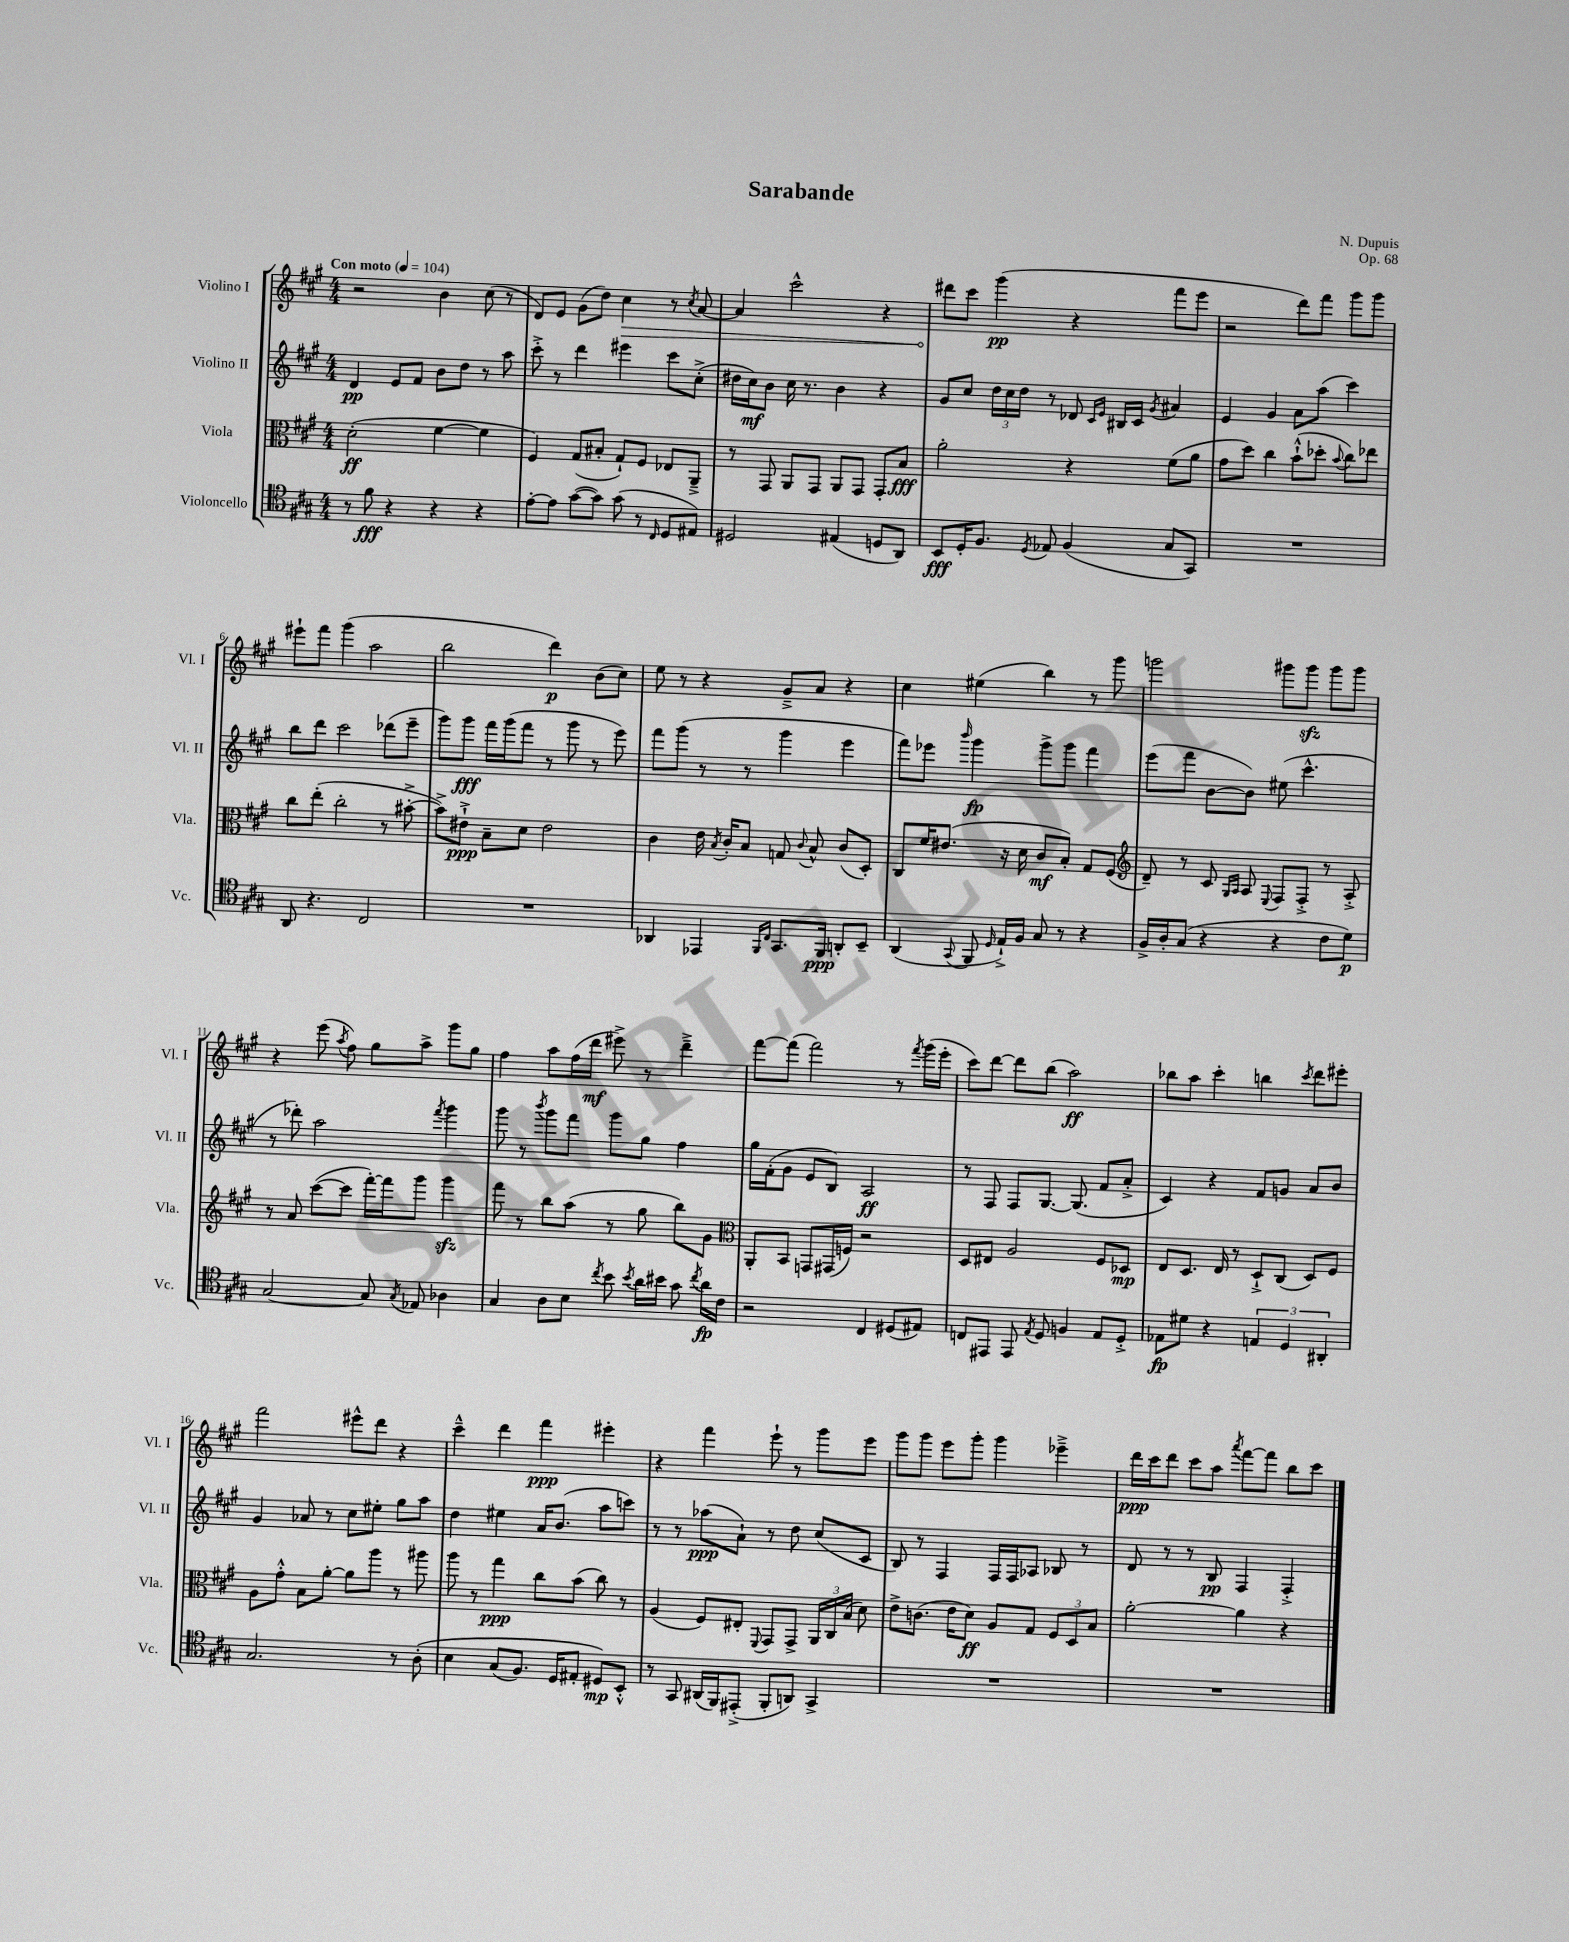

**kern	**kern	**kern	**kern
*staff4	*staff3	*staff2	*staff1
*clefC4	*clefC3	*clefG2	*clefG2
*k[f#c#g#]	*k[f#c#g#]	*k[f#c#g#]	*k[f#c#g#]
*M4/4	*M4/4	*M4/4	*M4/4
*MM104	*MM104	*MM104	*MM104
8r	(2d'	4d	2r
8f#	.	.	.
4r	.	8e	.
.	.	8f#	.
4r	[4f#	8b	4b
.	.	8dd	.
4r	4f#]	8r	(8cc#
.	.	8aa	8r
=	=	=	=
[8e'	4F#)	8ccc#'^	8d)
8e]	.	8r	8e
([8g#	(8G#	4ddd	(8g#
8g#])	8B#'	.	8dd)
(8g#	8G#`)	4eee#	4cc#
8r	8F#	.	.
16qqC#	.	.	.
8D	8E-	8ccc#	8r
.	.	.	8qcc#
8E#)	8AA~^	(8cc#'^	[8a
=	=	=	=
2D#	8r	16dd#	4a]
.	.	16cc#)	.
.	8GG#	8b	.
.	8AA	16cc#	2ccc#^^
.	.	8.r	.
.	8GG#	.	.
(4E#	8AA	4b	.
.	8GG#	.	.
8D	8GG#'	4r	4r
8AA)	8B	.	.
=	=	=	=
8BB	2a'	8g#	8ddd#
16D'	.	8cc#	8ccc#
8.F#	.	.	.
.	.	24dd	(4ggg#
.	.	24cc#	.
.	.	24dd	.
8qD	.	.	.
8E-	.	8r	.
(4F#	4r	8d-	4r
.	.	16qqc#	.
.	.	16qqe	.
.	.	16B#	.
.	.	16c#	.
.	.	8qg#	.
8G#	(8f#	4a#	8fff#
8GG#)	8a	.	8eee
=	=	=	=
1r	8g#	4e	2r
.	8dd)	.	.
.	4cc#	4g#	.
.	(8b`^^	8a	8ddd)
.	8dd-'	(8aa	8fff#
.	8qqb	.	.
.	8cc#)	4ccc#)	8ggg#
.	8ee-	.	8ggg#
=	=	=	=
8AA	8cc#	8bb	8eee#`
4.r	(8ee'	8ddd	8fff#
.	2cc#'	2ccc#	(4ggg#
2C#	.	.	2aa
.	8r	(8ddd-	.
.	[8b#'^	8eee~	.
=	=	=	=
1r	8b#^])	8ggg#)	2bb
.	8e#`^	8ggg#	.
.	8B~	16fff#	.
.	.	(16ggg#	.
.	8d	8fff#	.
.	2e#	8r	4ddd)
.	.	8ggg#	.
.	.	8r	(8b
.	.	8eee)	8cc#)
=	=	=	=
4AA-	4c#	8fff#	8ee
.	.	(8ggg#	8r
4EE-	16e	8r	4r
.	8qB	.	.
.	16c#'	.	.
.	8B	8r	.
16qqFF#	.	.	.
16qqC#	.	.	.
8.GG#	8G	4ggg#	8g#~^
.	8qqc#	.	.
.	8B^^	.	8a
16FF#	.	.	.
8AA'	(8c#	4eee	4r
8BB~	8D')	.	.
=	=	=	=
(4AA	8C#	8fff#)	4cc#
.	16f#	8eee-	.
.	(8.e#	.	.
8qqGG#	.	16qqbbb	.
8FF#	.	4ggg#	(4ee#
16qqD	.	.	.
16E`^)	16r	.	.
16F#	16d	.	.
8G#	8c#	8ggg#^	4bb)
8r	8B')	8ggg#	.
4r	8G#	4fff#	8r
.	(8F#	.	8ggg#
=	=	=	=
*	*clefG2	*	*
16F#^	8d~)	(8eee	2ggg
16A'	.	.	.
(8G#	8r	8fff#	.
4r	8c#	[8b	.
.	16qqG#	.	.
.	16qqA	.	.
.	8A	8b])	.
.	8qqE	.	.
4r	8F#	(8ee#	8ggg#
.	8F#'^	4.ccc#^^	8ggg#
8c#	8r	.	8ggg#
8d)	8A'^	.	8ggg#
=	=	=	=
[2G#	8r	8r	4r
.	8a	8ddd-')	.
.	([8ccc#	2aa	(8eee
.	.	.	8qaa
.	8ccc#]	.	8ff#)
8G#]	[16fff#')	.	8gg#
.	16fff#]	.	.
8qG#	.	.	.
8E-	8ggg#	.	8aa^
.	.	8qfff#	.
4A-	4ggg#	4ggg#	8ggg#
.	.	.	8gg#
=	=	=	=
4G#	8fff#	8ggg#	4ff#
.	8r	8r	.
.	.	8qbbb	.
8A	8bb	8ggg#	8aa
8B	(8aa	8fff#	(16ff#
.	.	.	16ddd
8qcc#	.	.	.
8b	8r	8ggg#	8eee#^)
8qb	.	.	.
16a	8gg#	8gg#	8r
16b#	.	.	.
8g#	8bb)	4ff#	4ddd~^
8qcc#	.	.	.
16a	8g#	.	.
16c#	.	.	.
=	=	=	=
*	*clefC3	*	*
2r	8AA'	16gg#	[8fff#
.	.	(16f#'	.
.	8BB	8g#	(8fff#]
.	8GG	8e	2fff#)
.	(16GG#	8B)	.
.	16F)	.	.
4C#	2r	2A	.
(8D#	.	.	8r
.	.	.	8qfff#
8E#)	.	.	(16ggg#
.	.	.	16eee'
=	=	=	=
8C	8D	8r	8ccc#)
8EE#	8E#	8F#	[8ddd
8EE#	2A	8F#	8ddd]
8qE	.	.	.
8D	.	[8.G#	(8bb
4F	.	.	2aa)
.	.	(8.G#]	.
8E	8F#	8f#	.
8D'^	8D-	8a'^	.
=	=	=	=
8E-	8E	4c#)	8bb-
8d#	8.D	.	8aa
4r	.	4r	4ccc#'
.	16E	.	.
.	8r	.	.
6E	8D`^	8f#	4bb
.	(8C#	8g	.
6D	.	.	.
.	.	.	8qccc#
.	8D)	8a	8ddd
6AA#'	.	.	.
.	8F#	8b	8eee#'
=	=	=	=
2.G#	8A	4g#	2fff#
.	8g#'^^	.	.
.	8B	8a-	.
.	[8a'	8r	.
.	8a]	8cc#	8eee#^^
.	8aa	8ee#'	8ddd
8r	8r	8gg#	4r
&(8A'	8aa#	8aa	.
=	=	=	=
4B	8aa	4dd	4ccc#~^^
.	8r	.	.
(8G#	4gg#	4ee#	4ddd
8.F#)	.	.	.
.	8cc#	16a	4fff#
16D	.	(8.b	.
8E#'	(8b	.	.
8D#&)	8cc#)	8aa	4eee#'
8BB'^^	8r	8ccc)	.
=	=	=	=
8r	(4A	8r	4r
8GG#	.	8r	.
(16AA#	8F#)	(8aa-	4fff#
16FF#)	.	.	.
(8EE#'^	8E#'	8a`)	.
.	8qqFF#	.	.
8FF#'	8GG#	8r	8eee`
8AA)	8GG#^	8dd	8r
4GG#^	24AA	(8cc#	8ggg#
.	24C#	.	.
.	(24B	.	.
.	8d)	8c#	8eee
=	=	=	=
1r	8e^	8B)	8ggg#
.	(8.c	8r	8ggg#
.	.	4F#	8eee
.	16e	.	.
.	8d)	.	8ggg#'
.	8A	16F#	4ggg#
.	.	16F#	.
.	8G#	8A-	.
.	12F#	8B-	4eee-~^
.	12D	.	.
.	.	8r	.
.	12B	.	.
=	=	=	=
1r	[2a'	8d	16ddd
.	.	.	16ccc#
.	.	8r	8ddd
.	.	8r	8ccc#
.	.	8B	8aa
.	.	.	8qaaa
.	4a]	4F#	[8fff#
.	.	.	8fff#]
.	4r	4F#'^	8bb
.	.	.	8ccc#
==	==	==	==
*-	*-	*-	*-
